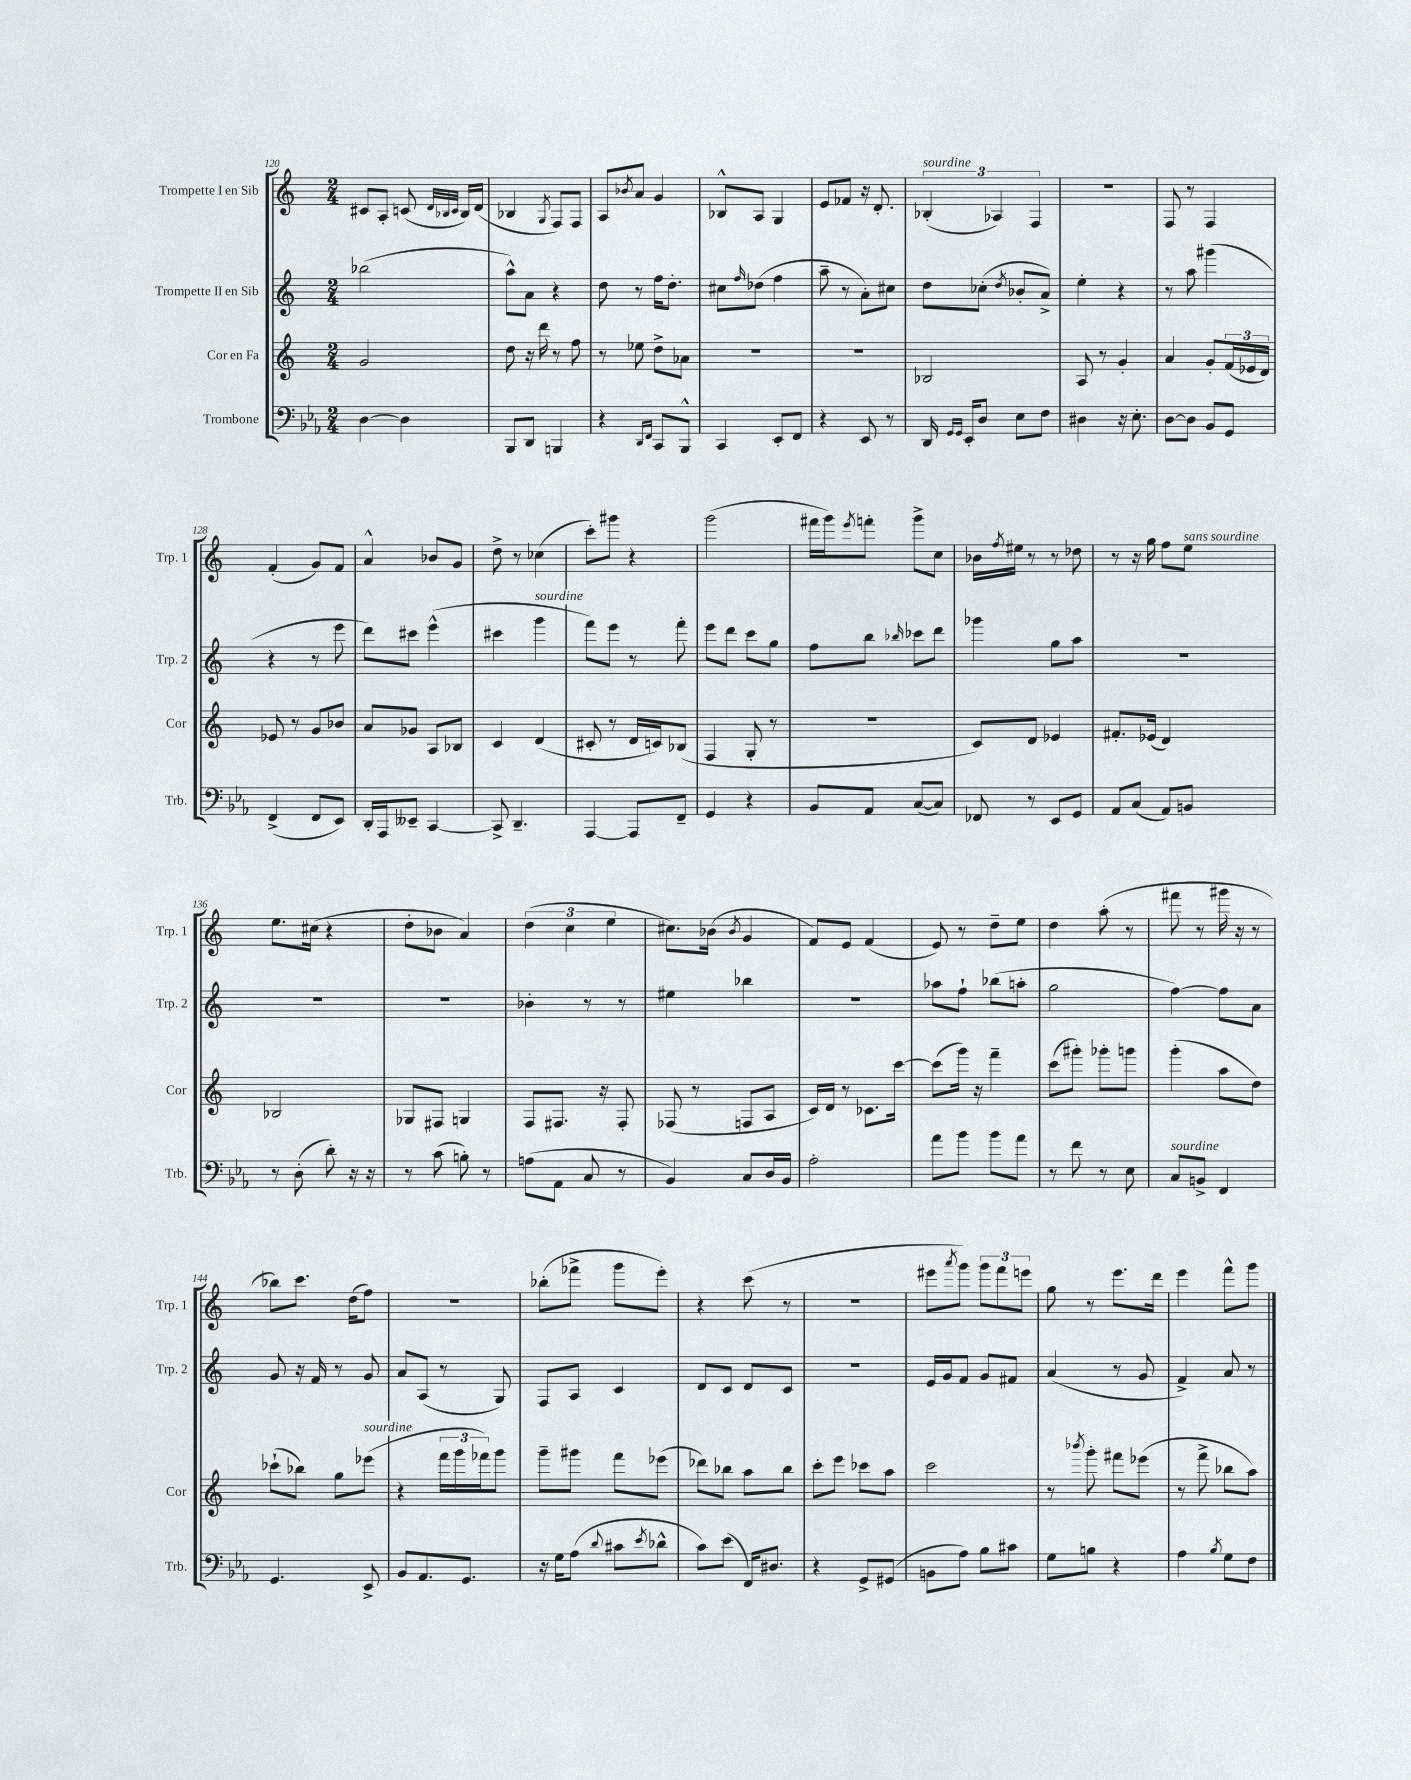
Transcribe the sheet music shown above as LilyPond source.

<<
\new StaffGroup <<
\new Staff = "s0" \with { instrumentName = "Trompette I en Sib" shortInstrumentName = "Trp. 1" } {
    \clef treble \key c \major \numericTimeSignature \time 2/4
    cis'8 a8-. c'8( \grace { d'32 bes32 c'32 } bes16) d'16( |
    bes4 \acciaccatura { g8 } f8) f8 |
    a8 \acciaccatura { bes'8 } a'8 g'4 |
    bes8-^ a8 g4 |
    e'8 fes'8 r16 d'8.-. |
    \tuplet 3/2 { bes4-.^\markup { \italic "sourdine" }( aes4) f4 } |
    R2 |
    f8 r8 f4 |
    f'4-.( g'8) f'8 |
    a'4-^ bes'8 g'8 |
    d''8-> r8 ces''4( |
    c'''8-.) gis'''8 r4 |
    g'''2( |
    fis'''16 g'''16) \acciaccatura { e'''8 } f'''8-. g'''8-> c''8 |
    bes'16 \acciaccatura { f''8 } eis''16 r8 r8 des''8 |
    r8 r16 g''16 f''8 e''8^\markup { \italic "sans sourdine" } |
    e''8. cis''16( r4 |
    d''8-. bes'8 a'4) |
    \tuplet 3/2 { d''4( c''4 e''4 } |
    cis''8.) bes'16( \acciaccatura { bes'8 } g'4 |
    f'8) e'8 f'4( |
    e'8) r8 d''8-- e''8 |
    d''4 a''8-.( r8 |
    fis'''8 r8 gis'''16 r16 r8 |
    bes''8) c'''8. d''16( f''8) |
    R2 |
    bes''8-.( fes'''8-> g'''8 e'''8-.) |
    r4 c'''8( r8 |
    R2 |
    eis'''8 \acciaccatura { a'''8 } g'''8) \tuplet 3/2 { g'''8 f'''8 e'''8 } |
    g''8 r8 e'''8. d'''16 |
    e'''4 f'''8-^ g'''8 \bar "|." |
}
\new Staff = "s1" \with { instrumentName = "Trompette II en Sib" shortInstrumentName = "Trp. 2" } {
    \clef treble \key c \major \numericTimeSignature \time 2/4
    bes''2( |
    a''8-^) a'8 r4 |
    d''8 r8 f''16 d''8.-. |
    cis''8 \grace { f''16 } des''8( f''4 |
    a''8-- r8 a'8-.) cis''8 |
    d''8 ces''8-.( \acciaccatura { d''8 } bes'8-. a'8->) |
    e''4-. r4 |
    r8 a''8 gis'''4( |
    r4 r8 e'''8 |
    d'''8) cis'''8 e'''4-^( |
    cis'''4 g'''4^\markup { \italic "sourdine" } |
    f'''8) e'''8 r8 f'''8-. |
    e'''8 d'''8 c'''8 g''8 |
    f''8 b''8 \grace { bes''16 } ces'''8 d'''8 |
    ges'''4 g''8 a''8 |
    R2 |
    R2 |
    R2 |
    bes'4-. r8 r8 |
    eis''4 bes''4 |
    R2 |
    aes''8 f''8-! bes''8( a''8-. |
    g''2 |
    f''4~) f''8 a'8 |
    g'8 r16 f'16 r8 g'8 |
    a'8 a8( r8 g8) |
    f8 a8 c'4 |
    d'8 c'8 d'8 c'8 |
    r2 |
    e'16 g'16 f'8 g'8 fis'8 |
    a'4( r8 g'8 |
    f'4->) a'8 r8 \bar "|." |
}
\new Staff = "s2" \with { instrumentName = "Cor en Fa" shortInstrumentName = "Cor" } {
    \clef treble \key c \major \numericTimeSignature \time 2/4
    g'2 |
    d''8 r16 d'''16 r8 f''8 |
    r8 ees''8 d''8-> aes'8 |
    R2 |
    R2 |
    bes2 |
    a8 r8 g'4-. |
    a'4 g'8-. \tuplet 3/2 { f'16( ees'16 d'16) } |
    ees'8 r8 g'8 bes'8 |
    a'8 ges'8 a8 bes8 |
    c'4 d'4( |
    cis'8-. r8 d'16 c'16) bes8( |
    f4 g8-. r8 |
    R2 |
    c'8) d'8 ees'4 |
    fis'8.-. ees'16( d'4) |
    bes2 |
    ges8 fis8 g4 |
    f8 fis8. r16 fis8-. |
    fes8( r8 f8 a8 |
    c'16) d'16 r8 ces'8. c'''16~ |
    c'''8( g'''16) r16 f'''4-- |
    c'''8( gis'''8-.) ges'''8-. g'''8 |
    g'''4-.( a''8 d''8) |
    ces'''8-!( bes''8) g''8 ees'''8^\markup { \italic "sourdine" }( |
    r4 \tuplet 3/2 { f'''16 g'''16 fes'''16) } g'''8 |
    g'''8-- gis'''8 f'''8 ees'''8( |
    des'''8) bes''8 a''8 bes''8 |
    c'''8-. e'''8 ces'''8 a''8 |
    c'''2 |
    r8 \acciaccatura { bes'''8 } g'''8-. fis'''8 ees'''8( |
    r8 f'''8-> bes''8 a''8) \bar "|." |
}
\new Staff = "s3" \with { instrumentName = "Trombone" shortInstrumentName = "Trb." } {
    \clef bass \key ees \major \numericTimeSignature \time 2/4
    d4~ d4 |
    bes,,8 d,8 b,,4 |
    r4 \grace { d,16 f,16 } c,8 bes,,8-^ |
    c,4 ees,8-. f,8 |
    r4 ees,8 r8 |
    d,16 \grace { g,16 g,16 } ees,16-. d8 ees8 f8 |
    dis4 r16 ees8.-. |
    d8~ d8 bes,8 g,8 |
    f,4->( f,8 ees,8) |
    d,16-. aes,,16 eeses,8-- c,4~ |
    c,8-> d,4.-- |
    aes,,4~ aes,,8 f,8-- |
    g,4 r4 |
    bes,8 aes,8 c8~( c8) |
    fes,8 r8 ees,8 g,8 |
    aes,8 c8( aes,8) b,8 |
    r8 d8-.( d'8-.) r16 r16 |
    r8 c'8( b8-.) r8 |
    a8( aes,8 c8 r8 |
    bes,4) c8 d16 bes,16 |
    aes2-. |
    aes'8 bes'8 bes'8 aes'8 |
    r8 f'8 r8 ees8 |
    c8^\markup { \italic "sourdine" } b,8-> f,4 |
    g,4. ees,8-> |
    bes,8 aes,8. g,8. |
    r16 g16 aes8( \appoggiatura { d'8 } cis'8 \acciaccatura { ees'8 } des'8-^ |
    c'8) ees'8( f,16) dis8. |
    r4 g,8-> gis,8( |
    b,8 aes8) bes8 cis'8 |
    g8 b8 r4 |
    aes4 \acciaccatura { bes8 } g8 f8 \bar "|." |
}
>>
>>
\layout { \context { \Score currentBarNumber = #120 } }
